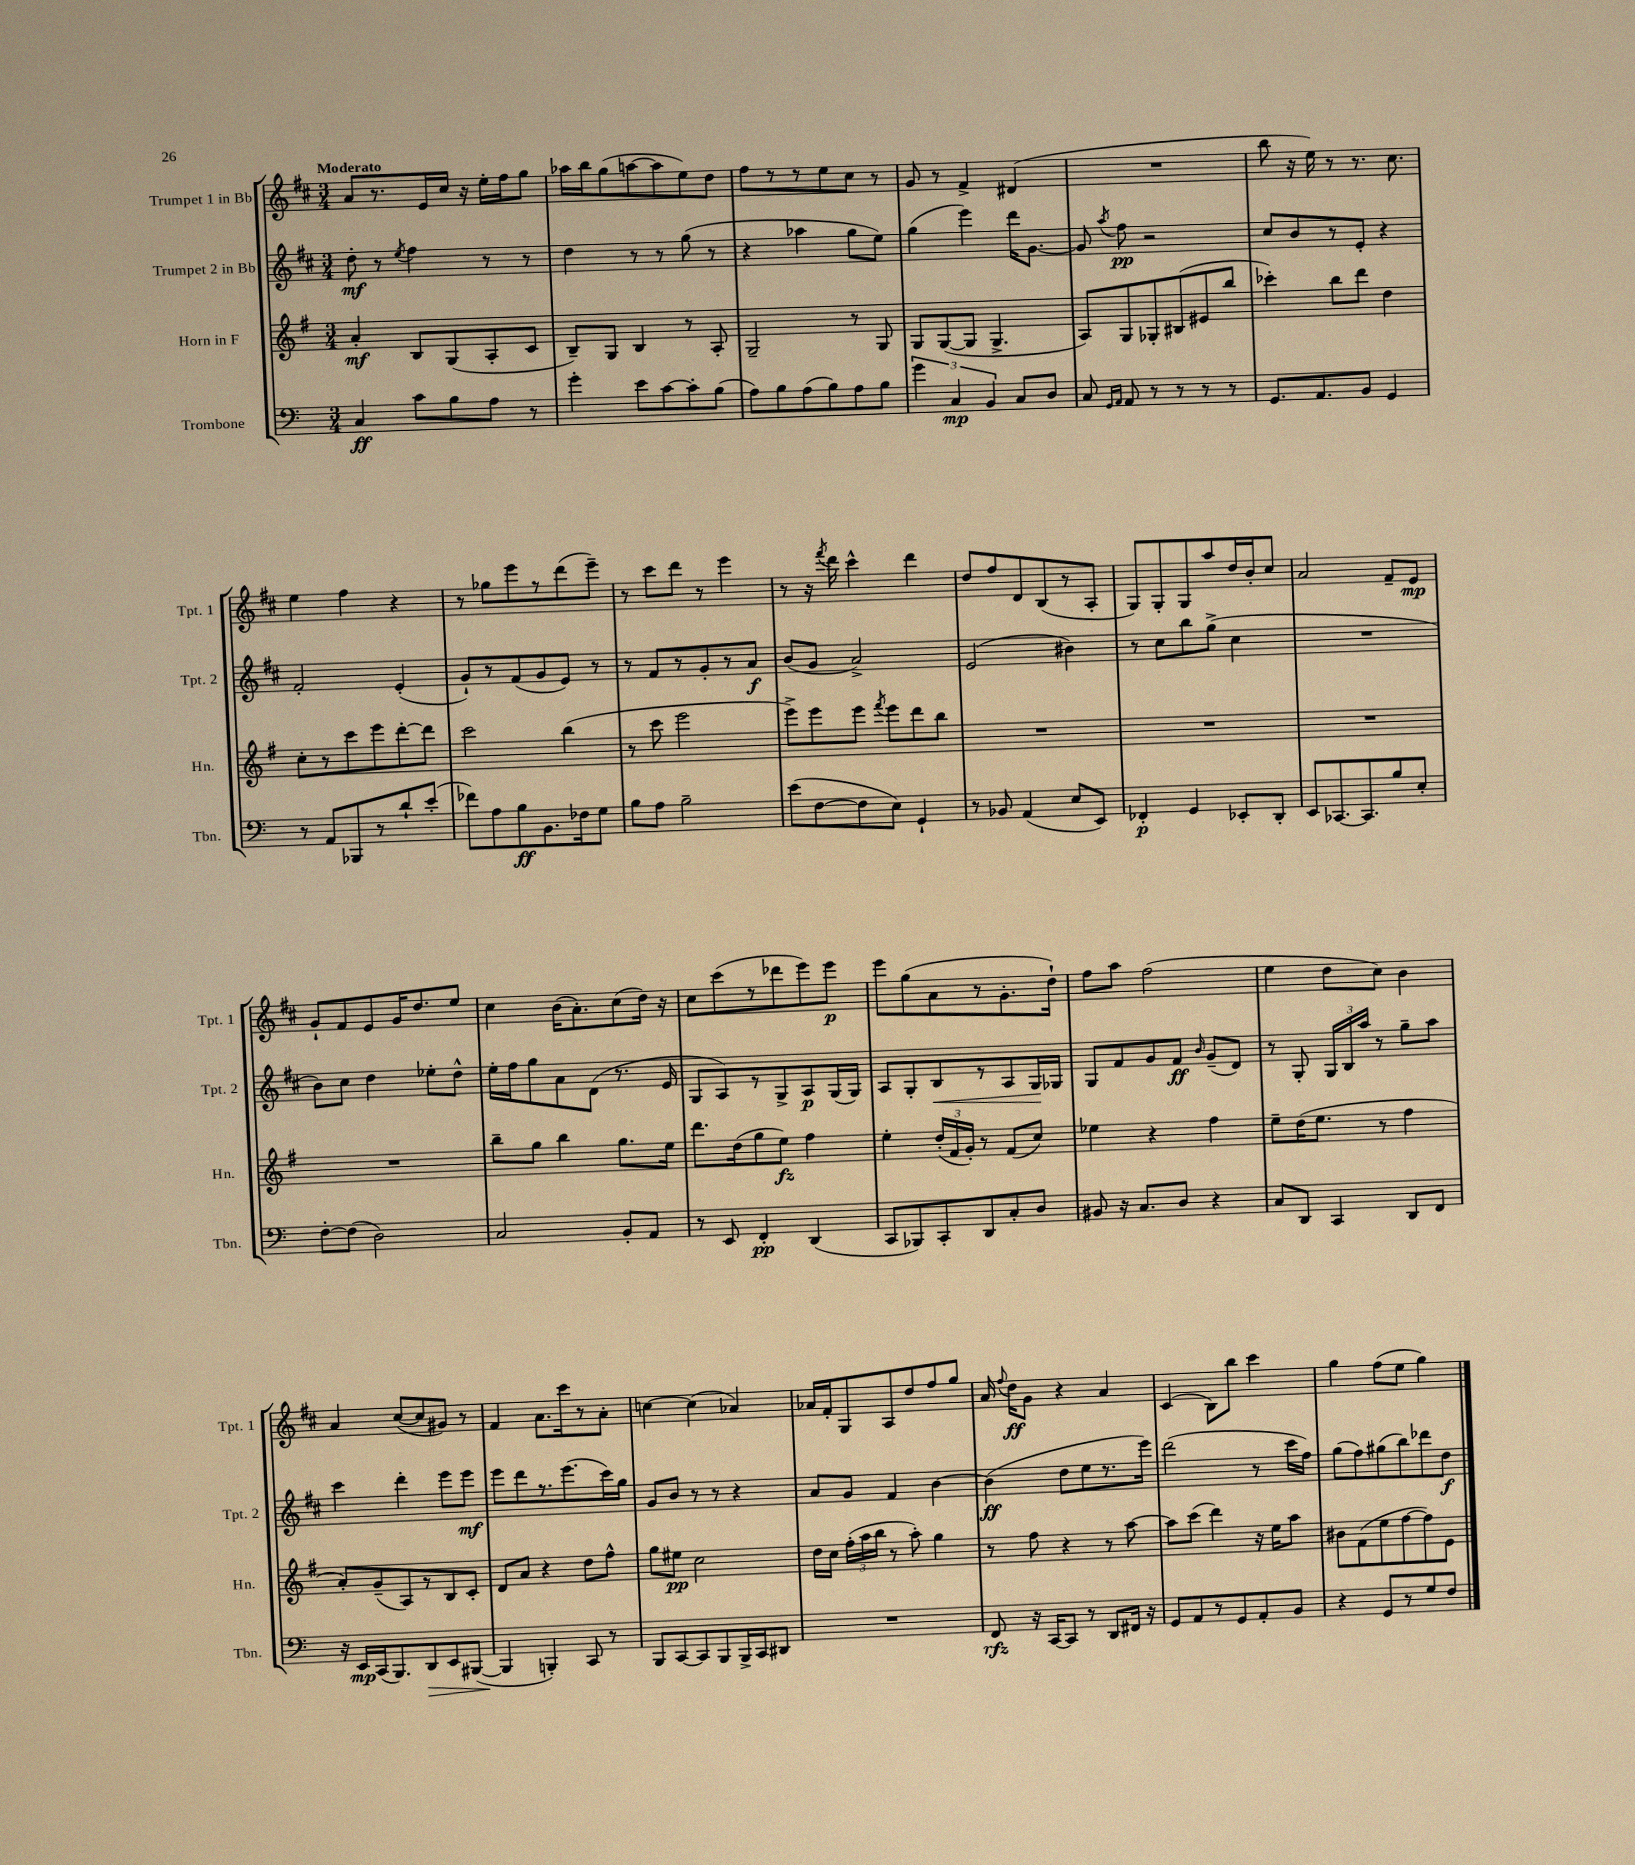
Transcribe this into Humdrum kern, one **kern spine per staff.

**kern	**kern	**kern	**kern
*staff4	*staff3	*staff2	*staff1
*clefF4	*clefG2	*clefG2	*clefG2
*k[]	*k[f#]	*k[f#c#]	*k[f#c#]
*M3/4	*M3/4	*M3/4	*M3/4
4C/	4a'/	8dd'\	8a/L
.	.	8r	8.r
.	.	8qee/	.
8c\L	8B/L	4ff#\	.
.	.	.	16e/L
8B\	(8G/	.	16cc#/JJ
.	.	.	16r
8A\J	8A'/	8r	16ee'\LL
.	.	.	16ff#\J
8r	8c/J	8r	8gg\J
=	=	=	=
4g'\	8B~/L)	4dd\	16aa-\LL
.	.	.	16bb\J
.	8G/J	.	(8gg\
8e\L	4B/	8r	[8aa\
[8c\	.	8r	8aa\]
8c'\]	8r	(8gg\	8ee\)
(8B\J	8A'/	8r	8dd\J
=	=	=	=
8A\L)	2G~/	4r	8ff#\L
8B\	.	.	8r
(8A\	.	4aa-\	8r
8B\)	.	.	8ee\
8A\	8r	8gg\L	8cc#\J
8B\J	8G/	8ee\J)	8r
=	=	=	=
6g\	8G/L	(4gg\	8g/
.	([8G/	.	8r
6C/	.	.	.
.	8G/]J	4eee\)	4f#^/
6BB/	.	.	.
.	4.G^/	.	.
8C/L	.	16ddd\LK	(4d#/
.	.	[8.g\J	.
8D/J	.	.	.
=	=	=	=
8C/	8A/L)	8g/]	2.r
16qqGG/LL	.	.	.
16qqAA/JJ	.	8qaa/	.
8AA/	8G/	8ff#\	.
8r	8G-'/	2r	.
8r	(8B#/	.	.
8r	8e#/	.	.
8r	8bb/J	.	.
=	=	=	=
8.GG/L	4ccc-'\)	8cc#/L	8bb\
.	.	8b/	16r
8.AA/	.	.	16ee\)
.	8bb\L	8r	8r
8BB/J	8ddd\J	8e'/J	8.r
4GG/	4dd\	4r	.
.	.	.	8.cc#\
=	=	=	=
8r	8cc'\L	2f#'/	4ee\
8AA/L	8r	.	.
8BBB-/	8ccc\	.	4ff#\
8r	8eee\	.	.
8d`/	[8ddd'\	(4e'/	4r
(8e'/J	8ddd\]J	.	.
=	=	=	=
8f-\L)	2ccc\	8g`/L)	8r
8A\	.	8r	8gg-\L
8B\	.	(8f#/	8eee\
8.BB\	.	8g/	8r
.	(4bb\	8e/J)	(8ddd\
16F-\k	.	.	.
8G\J	.	8r	8eee~\J)
=	=	=	=
8B\L	8r	8r	8r
8A\J	8ccc\	8f#/L	8ccc#\L
2B~\	2eee\	8r	8ddd\J
.	.	8g'/	8r
.	.	8r	4eee\
.	.	8a/J	.
=	=	=	=
(8e\L	8eee^\L)	(8b/L	8r
[8F\	8eee\	8g/J	16r
.	.	.	8qfff#/
.	.	.	16ddd\
8F\]	8eee\J	2a^/)	4ccc#^^\
.	8qfff#/	.	.
8E\J)	8eee\L	.	.
4GG`/	8ddd\	.	4ddd\
.	8bb\J	.	.
=	=	=	=
8r	2.r	(2e/	8dd/L
8BB-/	.	.	8ff#/
(4AA/	.	.	8d/
.	.	.	(8B/
8E/L	.	4b#\)	8r
8EE/J)	.	.	8A'/J
=	=	=	=
4FF-'/	2.r	8r	8G/L)
.	.	8cc#\L	8G'/
4GG/	.	8bb\	8G/
.	.	(8gg^\J	8aa/
8EE-'/L	.	4cc#\	16dd/L
.	.	.	16b'/J
8DD'/J	.	.	8cc#/J
=	=	=	=
8EE/L	2.r	2.r	2a/
[8.CC-/	.	.	.
8.CC-/]	.	.	.
8B/	.	.	8f#~/L
8E'/J	.	.	8e/J
=	=	=	=
[8F'\L	2.r	8b\L)	8g`/L
(8F\]J	.	8cc#\J	8f#/
2D\)	.	4dd\	8e/
.	.	.	16g/K
.	.	.	8.dd/
.	.	8ee-'\L	.
.	.	8dd^^\J	8ee/J
=	=	=	=
2C/	8bb~\L	16ee'\LL	4cc#\
.	.	16ff#\J	.
.	8gg\J	8gg\	.
.	4bb\	8a\	(16b\LK
.	.	.	8.a'\)
.	.	(8d\J	.
8BB'/L	8.gg\L	8.r	(8cc#\
8AA/J	.	.	16dd\Jk)
.	16ee\Jk	16e/	16r
=	=	=	=
8r	8.ddd\L	8G/L	8cc#\L
8EE/	.	8A/)	(8ccc#\
.	(16dd\k	.	.
4FF'/	8gg\	8r	8r
.	8ee\J)	8G^/	8ddd-\
(4DD/	4ff#\	8A/	8eee\)
.	.	(16G/L	8eee\J
.	.	16G/JJ)	.
=	=	=	=
8CC/L	4ee'\	8A/L	8eee\L
8BBB-/)	.	8G'/	(8gg\
8CC'/	(24dd'/LL	8B/	8a\
.	24f#/	.	.
.	24g'/JJ)	.	.
8DD/	8r	8r	8r
8C'/	(8f#/L	8A/	8.g'\
8D/J	8cc/J)	16G/L	.
.	.	16G-/JJ	16dd`\Jk)
=	=	=	=
8BB#/	4ee-\	8G/L	8ff#\L
16r	.	8f#/	8aa\J
8.C/L	.	.	.
.	4r	8g/	(2ff#\
8D/J	.	8f#/J	.
.	.	16qqb/	.
4r	4ff#\	(8g~/L	.
.	.	8d/J)	.
=	=	=	=
8C/L	8ee~\L	8r	4ee\
8DD/J	(16dd\K	8G'/	.
.	8.ee\J	.	.
4CC/	.	24G/LL	8dd\L
.	.	24B/	.
.	.	24aa/JJ	.
.	8r	8r	8cc#\J)
8DD/L	4ff#\	8gg~\L	4b\
8FF/J	.	8aa\J	.
=	=	=	=
16r	8a'/L)	4ccc#\	4a/
16EE/LL	.	.	.
(16CC/J	(8g~/	.	.
8.BBB/)	.	.	.
.	8A/)	4ddd'\	([8cc#/L
8DD/	8r	.	8cc#/]
8EE/	8B/	8eee\L	8g#/J)
([8BBB#/J	8c'/J	8eee\J	8r
=	=	=	=
4BBB#/]	8d/L	8eee\L	4f#/
.	8a/J	8ddd\	.
4BBB'/)	4r	8.r	8.a\L
.	.	(8.eee\	16ccc#\k
8CC/	8dd\L	.	8r
8r	8ff#^^\J	16ccc#\L)	8a'\J
.	.	16gg\JJ	.
=	=	=	=
8BBB/L	8gg\L	8g/L	[4cc\
[8CC/	8ee#\J	8b/J	.
8CC/]	2cc\	8r	(4cc\]
8BBB/	.	8r	.
16BBB^/L	.	4r	4a-/)
16CC/J	.	.	.
8DD#/J	.	.	.
=	=	=	=
2.r	16dd\LL	8a/L	16a-/LL
.	16cc\JJ	.	16f#'/J
.	(24ff#'\LL	8g/J	8G/
.	24aa\	.	.
.	24bb\JJ	.	.
.	8r	4f#/	8A/
.	8aa'\)	.	8dd/
.	4gg\	[4b\	8ff#/
.	.	.	8gg/J
=	=	=	=
8FF/	8r	(4b\]	16a/
.	.	.	8qqff#/
.	.	.	16dd\LK
16r	8ff#\	.	8g\J
[16CC/LK	.	.	.
8CC/]J	4r	8dd\L	4r
8r	.	8ee\	.
8DD/L	8r	8.r	4a/
16FF#/Jk	[8aa\	.	.
16r	.	16eee\Jk)	.
=	=	=	=
8GG/L	8aa\]L	(2ddd\	(4c#/
8AA/	(8ccc\J	.	.
8r	4ddd\)	.	8B\L)
8GG/	.	.	8bb\J
8AA'/	16r	8r	4ccc#\
.	16ee\LK	.	.
8BB/J	8aa\J	16ccc#\LL	.
.	.	16ff#\JJ)	.
=	=	=	=
4r	8b#\L	(8gg\L	4gg\
.	(8f#\	8ff#\)	.
8GG/L	8ee\	(8gg#\	(8ff#\L
8r	[8ff#\	8bb\)	8ee\J
8G/	8ff#\])	8ddd-\	4gg\)
8F/J	8e\J	8dd\J	.
==	==	==	==
*-	*-	*-	*-
